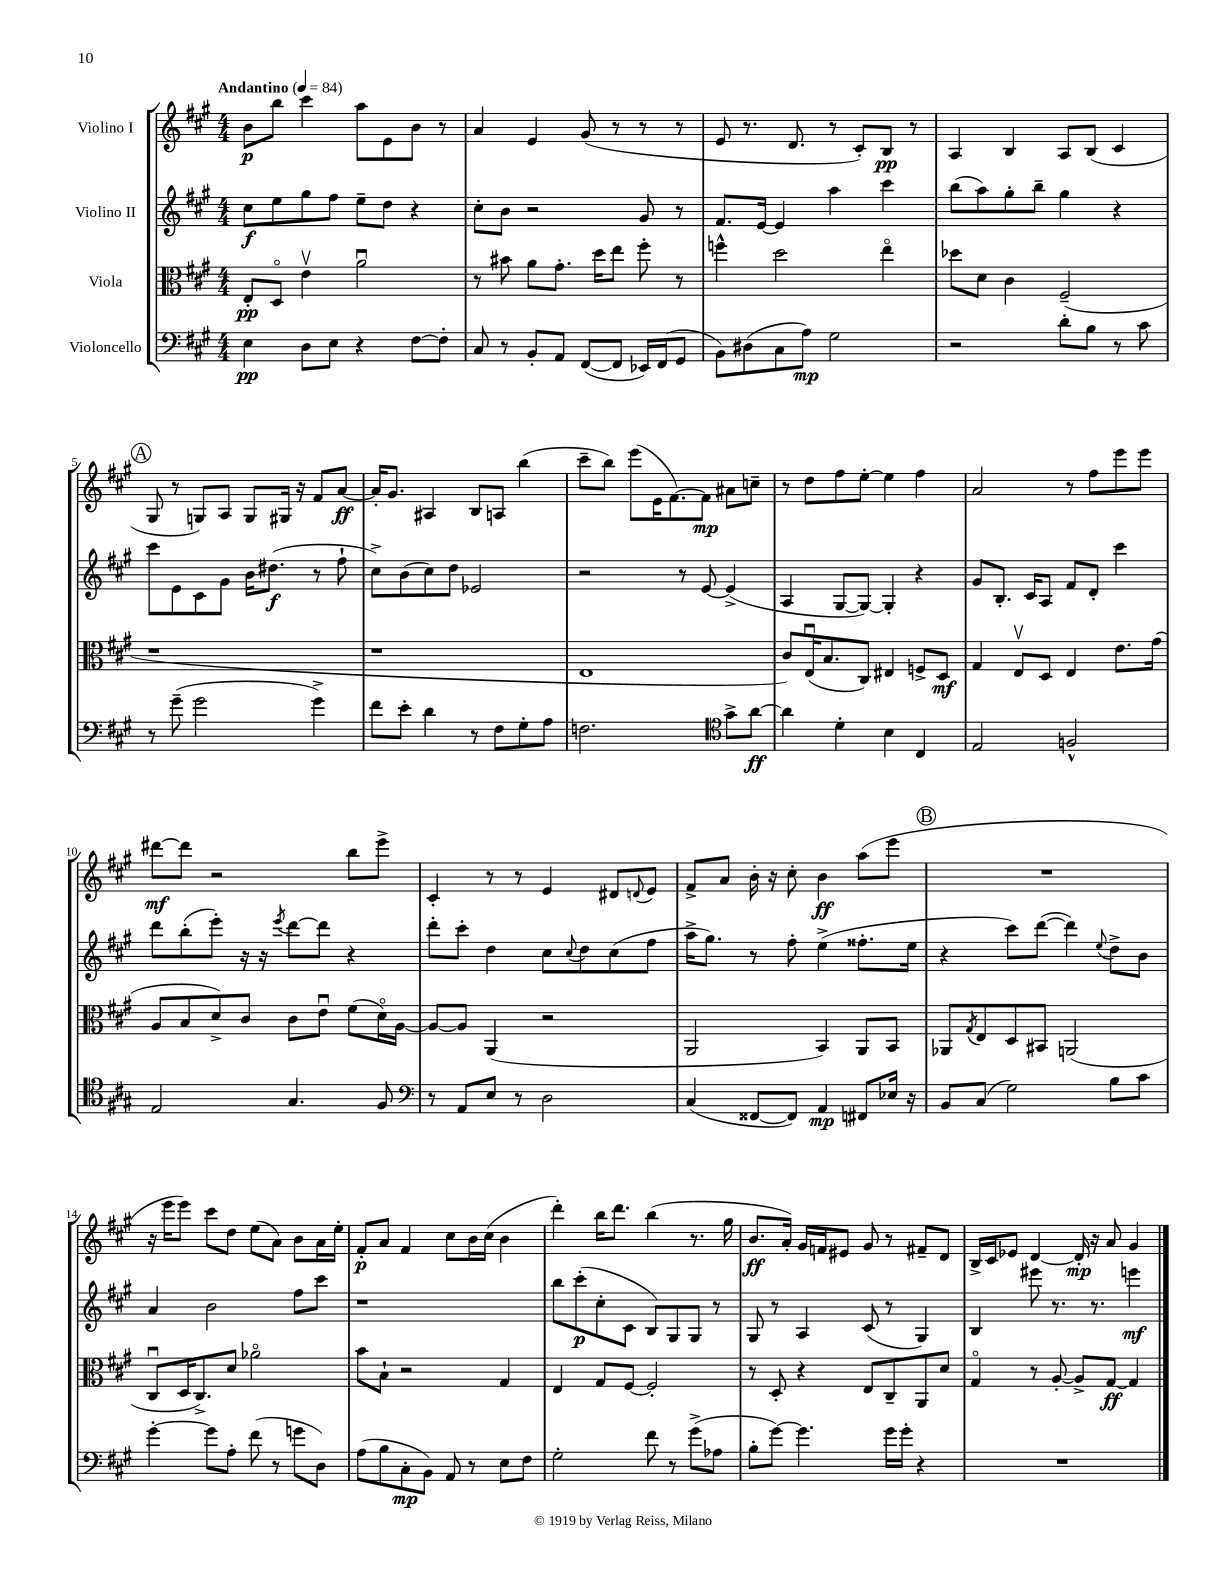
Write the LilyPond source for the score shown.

<<
\new StaffGroup <<
\new Staff = "s0" \with { instrumentName = "Violino I" } {
    \clef treble \key a \major \numericTimeSignature \time 4/4 \tempo "Andantino" 4 = 84
    b'8\p b''8 cis'''4 a''8 e'8 b'8 r8 |
    a'4 e'4 gis'8( r8 r8 r8 |
    e'8 r8. d'8. r8 cis'8-.) b8\pp r8 |
    a4 b4 a8 b8( cis'4 |
    \mark \markup { \circle "A" } gis8 r8 g8) a8 g8 gis16 r16 fis'8 a'8~\ff |
    a'16-. gis'8. ais4 b8 a8 b''4( |
    cis'''8-- b''8) e'''8( e'16 fis'8.~) fis'8\mp ais'8 c''8-- |
    r8 d''8 fis''8 e''8~-. e''4 fis''4 |
    a'2 r8 fis''8 e'''8 e'''8 |
    dis'''8~\mf dis'''8 r2 b''8 e'''8-> |
    cis'4-. r8 r8 e'4 dis'8 \appoggiatura { d'8 } e'8 |
    fis'8-> a'8 b'16-. r16 cis''8-. b'4\ff a''8( e'''8 |
    \mark \markup { \circle "B" } R1 |
    r16 e'''16 e'''8) cis'''8 d''8 e''8( a'8) b'8 a'16 e''16-. |
    fis'8-.\p a'8 fis'4 cis''8 b'16 cis''16( b'4 |
    d'''4-.) b''16 d'''8. b''4( r8. gis''16 |
    b'8.\ff a'16-.) gis'16 f'16 eis'8 gis'8 r8 fis'8-- d'8 |
    b16-> cis'16 ees'8 d'4~ d'16-.\mp r16 a'8 gis'4 \bar "|." |
}
\new Staff = "s1" \with { instrumentName = "Violino II" } {
    \clef treble \key a \major \numericTimeSignature \time 4/4
    cis''8\f e''8 gis''8 fis''8 e''8-- d''8 r4 |
    cis''8-. b'8 r2 gis'8 r8 |
    fis'8. e'16~ e'4 a''4 cis'''4 |
    b''8( a''8) gis''8-. b''8-- gis''4 r4 |
    \mark \markup { \circle "A" } cis'''8 e'8 cis'8 gis'8 b'16 dis''8.\f( r8 fis''8-! |
    cis''8->) b'8( cis''8) d''8 ees'2 |
    r2 r8 e'8~ e'4->( |
    a4 gis8~ gis8~) gis4-. r4 |
    gis'8 b8.-. cis'16 a8 fis'8 d'8-. cis'''4 |
    d'''8 b''8-.( e'''8-.) r16 r16 \acciaccatura { e'''8 } d'''8~ d'''8 r4 |
    d'''8-. cis'''8-. d''4 cis''8 \appoggiatura { cis''8 } d''8 cis''8( fis''8 |
    a''16-> gis''8.) r8 fis''8-. e''4->( fisis''8.-. e''16 |
    \mark \markup { \circle "B" } r4 cis'''8) d'''8~( d'''4) \appoggiatura { e''8 } d''8-> b'8 |
    a'4 b'2 fis''8 cis'''8 |
    r1 |
    b''8 cis'''8-.\p( cis''8-. cis'8 b8) gis8 gis8 r8 |
    gis8 r8 a4 cis'8( r8 gis4) |
    b4 eis'''8 r8. r8. e'''4\mf \bar "|." |
}
\new Staff = "s2" \with { instrumentName = "Viola" } {
    \clef alto \key a \major \numericTimeSignature \time 4/4
    e8-.\pp d8\flageolet e'4\upbow a'2\downbow |
    r8 bis'8 a'8 gis'8.-. d''16 e''8 fis''8-. r8 |
    f''4-^ d''2 e''4\flageolet |
    des''8 d'8 cis'4 fis2--( |
    \mark \markup { \circle "A" } r1 |
    r1 |
    e1 |
    cis'8) e16\downbow( b8. cis8) eis4 f8-> d8\mf |
    gis4 e8\upbow d8 e4 e'8. gis'16( |
    a8 b8 d'8->) cis'8 cis'8 e'8\downbow fis'8( d'16\flageolet) a16~ |
    a8~ a8 a,4( r2 |
    a,2 b,4) a,8 b,8 |
    \mark \markup { \circle "B" } aes,8 \acciaccatura { gis8 } e8 d8 bis,8 a,2( |
    cis8\downbow d16 cis8.->) d'8 aes'2\flageolet |
    b'8 b8-! r2 gis4 |
    e4 gis8 fis8~ fis2-. |
    r8 d8-. r4 e8 cis8-- a,8 d'8 |
    gis4\flageolet r8 a8~-. a8-> gis8~\ff gis4 \bar "|." |
}
\new Staff = "s3" \with { instrumentName = "Violoncello" } {
    \clef bass \key a \major \numericTimeSignature \time 4/4
    e4\pp d8 e8 r4 fis8~ fis8-. |
    cis8 r8 b,8-. a,8 fis,8~( fis,8 ees,16) fis,16( gis,8 |
    b,8) dis8( cis8 a8\mp) gis2 |
    r2 d'8-. b8 r8 cis'8 |
    \mark \markup { \circle "A" } r8 gis'8--( gis'2 gis'4->) |
    fis'8 e'8-. d'4 r8 fis8 gis8-. a8 |
    f2. \clef tenor gis'8-> a'8~\ff |
    a'4 d'4-. b4 cis4 |
    e2 f2-^ |
    e2 gis4. fis8 |
    \clef bass r8 a,8 e8 r8 d2 |
    cis4( fisis,8~ fisis,8) a,4\mp fis,8 ees16 r16 |
    \mark \markup { \circle "B" } b,8 cis8( gis2) b8 cis'8 |
    gis'4~-. gis'8 a8-. fis'8( r8 g'8 d8) |
    a8( b8 cis8-.\mp b,8) a,8 r8 e8 fis8 |
    gis2-. fis'8 r8 gis'8->( aes8 |
    b8-. gis'8~) gis'4. gis'16 gis'16-. r4 |
    R1 \bar "|." |
}
>>
>>
